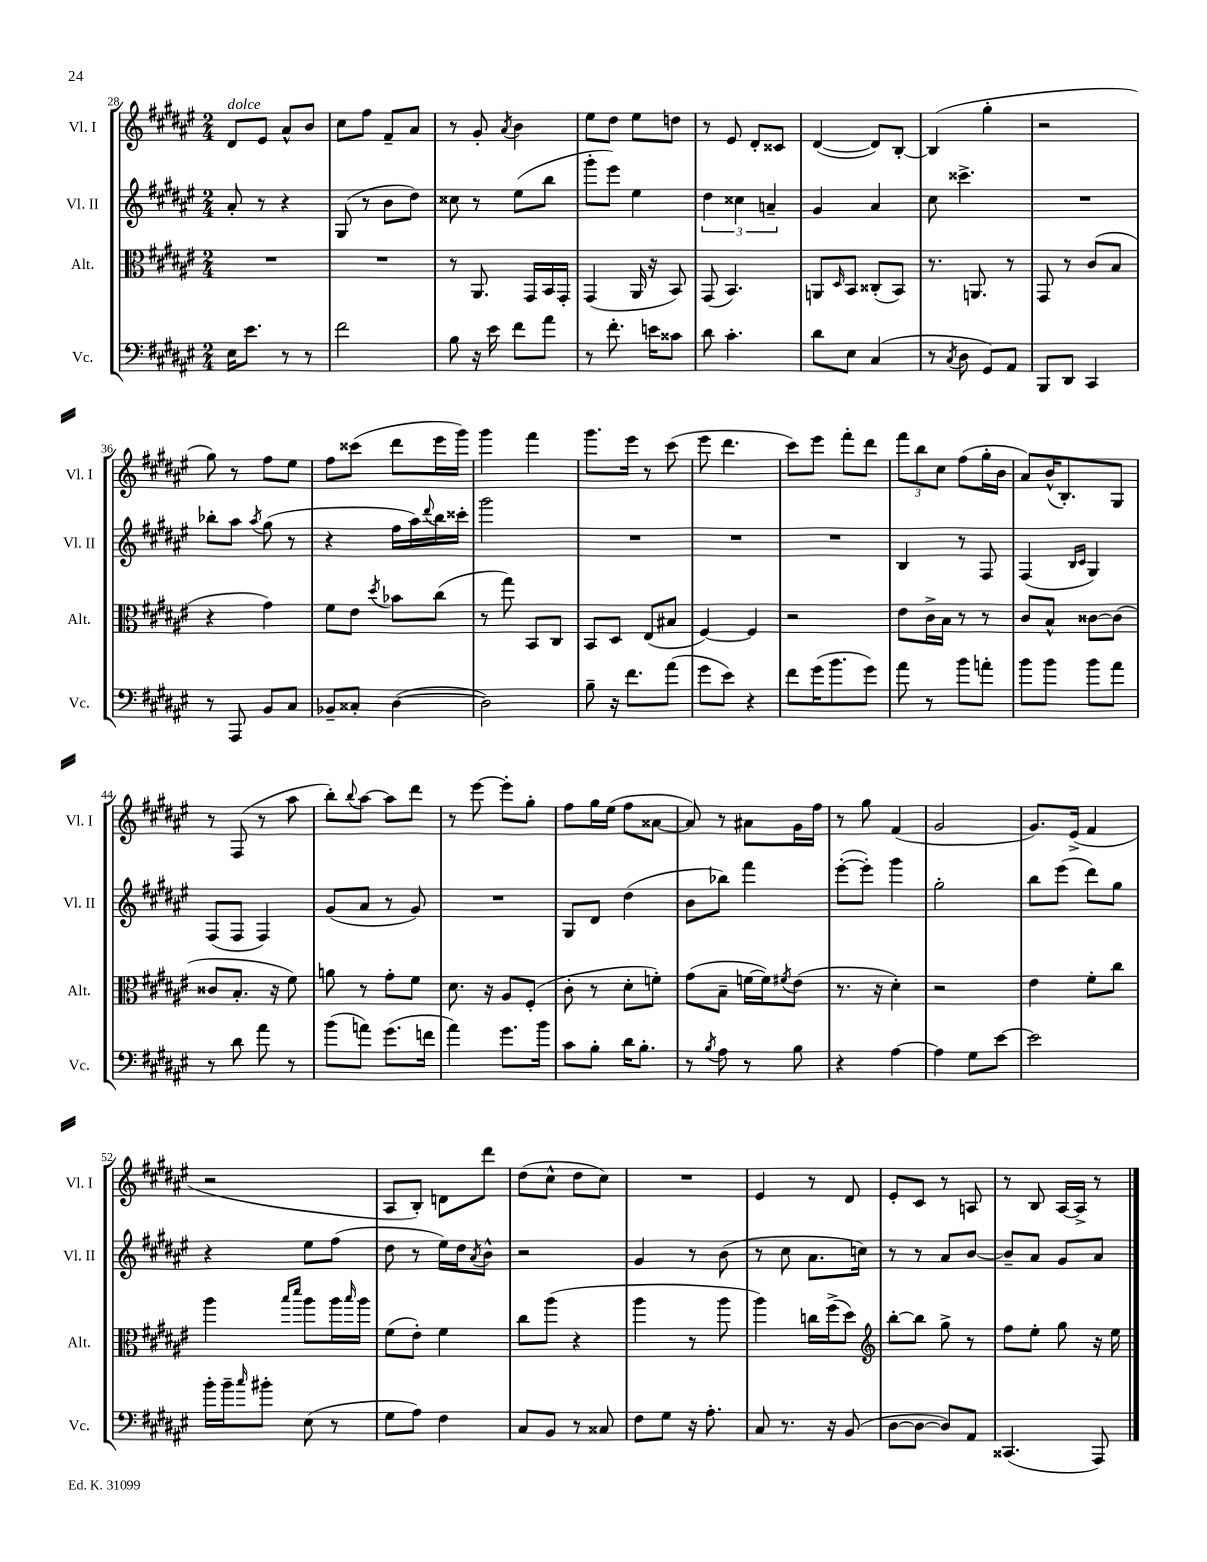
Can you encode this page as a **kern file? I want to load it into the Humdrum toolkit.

**kern	**kern	**kern	**kern
*part4	*part3	*part2	*part1
*staff4	*staff3	*staff2	*staff1
*I"Vc.	*I"Alt.	*I"Vl. II	*I"Vl. I
*I'Vc.	*I'Alt.	*I'Vl. II	*I'Vl. I
*clefF4	*clefC3	*clefG2	*clefG2
*k[f#c#g#d#a#e#]	*k[f#c#g#d#a#e#]	*k[f#c#g#d#a#e#]	*k[f#c#g#d#a#e#]
*M2/4	*M2/4	*M2/4	*M2/4
=28	=28	=28	=28
!	!	!	!LO:TX:a:i:t=dolce
16E#\KL	2r	8a#'/	8d#/L
8.e#\J	.	.	.
.	.	8r	8e#/J
8r	.	4r	8a#^^/L
8r	.	.	8b/J
=29	=29	=29	=29
2f#\	2r	(8G#/	8cc#\L
.	.	8r	8ff#\J
.	.	8b\L	8f#~/L
.	.	8dd#\J)	8a#/J
=30	=30	=30	=30
8B\	8r	8cc##X\	8r
16r	8.AA#/	8r	8g#'/
16e#\	.	.	.
.	.	.	8qa#/
8f#\L	.	(8ee#\L	4b\
.	16GG#/LL	.	.
8a#\J	16BB/	8bb\J	.
.	16GG#'/JJ	.	.
=31	=31	=31	=31
8r	(4GG#/	8ggg#'\L	8ee#\L
8.f#'\	.	8eee#\J)	8dd#\J
.	16AA#/	4ee#\	8ee#\L
16en\KL	16r	.	.
8c##X\J	8BB/)	.	8ddn\J
=32	=32	=32	=32
8d#\	(8GG#/	6dd#\	8r
4.c#'\	4.BB/)	.	8e#/
.	.	6cc##X\	.
.	.	.	8d#'/L
.	.	6an~/	.
.	.	.	8c##X/J
=33	=33	=33	=33
8d#\L	8AAn/L	4g#/	([4d#/
.	16qqD#/	.	.
8E#\J	8BB/J	.	.
(4C#/	(8C##X'/L	4a#/	8d#/L])
.	8BB/J)	.	[8B'/J
=34	=34	=34	=34
8r	8.r	8cc#\	(4B/]
8qC#/	.	.	.
8D#\	.	4.ccc##X^\	.
.	8.AAn/	.	.
8GG#/L)	.	.	4gg#'\
8AA#/J	8r	.	.
=35	=35	=35	=35
8BBB/L	8GG#/	2r	2r
8DD#/J	8r	.	.
4CC#/	(8c#/L	.	.
.	8B/J	.	.
!!LO:LB:g=z
=36	=36	=36	=36
8r	4r	8bb-X'\L	8gg#\)
8AAA#/	.	8aa#\J	8r
.	.	8qaa#/	.
8BB/L	4g#\)	(8gg#\	8ff#\L
8C#/J	.	8r	8ee#\J
=37	=37	=37	=37
8BB-X~/L	8f#\L	4r	8ff#\L
8C##X'/J	8e#\J	.	(8ccc##X\J
.	8qdd#/	.	.
([4D#\	8b-X\L	16ff#\LL	8ddd#\L
.	.	16aa#\)	.
.	.	8qqddd#/	.
.	(8cc#\J	16bb\	16eee#\L
.	.	16ccc##X'\JJ	16ggg#\JJ)
=38	=38	=38	=38
2D#\])	8r	2ggg#\	4ggg#\
.	8gg#\)	.	.
.	8BB/L	.	4fff#\
.	8C#/J	.	.
=39	=39	=39	=39
8B~\	8BB/L	2r	8.ggg#\L
16r	8D#/J	.	.
8.f#\L	.	.	16eee#\Jk
.	(8E#/L	.	8r
(8a#\J	8B#X/J	.	(8ccc#\
=40	=40	=40	=40
8g#\L	[4F#/)	2r	8eee#\
8e#\J)	.	.	4.ddd#\
4r	4F#/]	.	.
=41	=41	=41	=41
8f#\L	2r	2r	8ccc#\L)
(16g#\K	.	.	8eee#\J
8.b\	.	.	.
.	.	.	8fff#'\L
8g#\J)	.	.	8ddd#\J
=42	=42	=42	=42
8a#\	8e#\L	4B/	12fff#\L
.	.	.	12bb\
8r	16c#^\L	.	.
.	.	.	12cc#\J
.	16B\JJ	.	.
8b\L	8r	8r	(8ff#\L
8an'\J	8r	8F#/	16gg#'\L
.	.	.	16b\JJ
=43	=43	=43	=43
8b\L	8c#/L	(4F#/	8a#/L)
8b\J	8B^^/J	.	(16b^^/K
.	.	.	8.B'/)
.	.	16qqB/LL	.
.	.	16qqc#/JJ	.
8b\L	[8c##X\L	4G#/)	.
8a#\J	(8c##\J]	.	8G#/J
!!LO:LB:g=z
=44	=44	=44	=44
8r	8c##X/L	(8F#/L	8r
8d#\	8.B'/J	8F#/J	(8F#/
8a#\	.	4F#/)	8r
.	16r	.	.
8r	8f#\)	.	8aa#\
=45	=45	=45	=45
(8b\L	8an\	(8g#/L	8bb'\L)
.	.	.	8qqbb/
8an\J)	8r	8a#/J	[8aa#\J
(8.g#\L	8g#'\L	8r	8aa#\L]
.	8f#\J	8g#/)	8ddd#\J
16fn\Jk	.	.	.
=46	=46	=46	=46
4a#\)	8.d#\	2r	8r
.	.	.	[8eee#\
.	16r	.	.
8.g#\L	8A#/L	.	8eee#'\L]
.	(8F#'/J	.	8gg#'\J
16b\Jk	.	.	.
=47	=47	=47	=47
8c#\L	8c#'\	8G#/L	8ff#\L
8B'\J	8r	8d#/J	16gg#\L
.	.	.	(16ee#\JJ
16d#\KL	8d#'\L	(4dd#\	8ff#\L
8.B'\J	.	.	.
.	8fn'\J)	.	[8a##X\J
=48	=48	=48	=48
8r	(8g#\L	8b\L	8a##/])
8qB/	.	.	.
8A#\	8B~\J	8bb-X\J)	8r
8r	[16fn\LL	4fff#\	8a#X\L
.	16f\J])	.	.
.	8qf#X/	.	.
8B\	(8e#\J	.	16g#\L
.	.	.	16ff#\JJ
=49	=49	=49	=49
4r	8.r	([8eee#'\L	8r
.	.	8eee#'\J])	8gg#\
.	16r	.	.
[4A#\	4d#'\)	4ggg#\	(4f#/
=50	=50	=50	=50
4A#\]	2r	2gg#'\	2g#/
8G#\L	.	.	.
[8e#\J	.	.	.
=51	=51	=51	=51
2e#\]	4e#\	8bb\L	8.g#/L)
.	.	(8eee#\J	.
.	.	.	(16e#^/Jk
.	8f#'\L	8ddd#\L)	4f#/
.	8cc#\J	8gg#\J	.
!!LO:LB:g=z
=52	=52	=52	=52
16b'\LL	4aa#\	4r	2r
16b~\J	.	.	.
16qqcc#/	.	.	.
8b#X'\J	.	.	.
.	16qqbb/LL	.	.
.	16qqddd#/JJ	.	.
(8E#\	8aa#\L	8ee#\L	.
8r	16aa#\L	(8ff#\J	.
.	16qqbb/	.	.
.	16aa#\JJ	.	.
=53	=53	=53	=53
8G#\L	(8f#\L	8dd#\	8A#/L
8A#\J)	8e#'\J)	8r	8B'/J)
4F#\	4f#\	16ee#\LL)	8dn\L
.	.	16dd#\J	.
.	.	8qa#/	.
.	.	8b^^\J	8ddd#\J
=54	=54	=54	=54
8C#/L	8cc#\L	2r	(8dd#\L
8BB/J	(8aa#\J	.	8cc#^^\J
8r	4r	.	8dd#\L
8C##X/	.	.	8cc#\J)
=55	=55	=55	=55
8F#\L	4aa#\	4g#/	2r
8G#\J	.	.	.
16r	8r	8r	.
8.A#'\	.	.	.
.	8aa#\	(8b\	.
=56	=56	=56	=56
8C#/	4aa#\)	8r	4e#/
8.r	.	8cc#\	.
.	16ccn\LL	8.a#\L	8r
16r	(16ff#^\J	.	.
(8BB/	8dd#\J)	.	8d#/
.	.	16ccn\Jk)	.
=57	=57	=57	=57
*	*clefG2	*	*
[8D#\L	[8bb'\L	8r	8e#'/L
8D#\J_	8bb\J]	8r	8c#/J
8D#/L])	8gg#^\	8a#/L	8r
8AA#/J	8r	[8b/J	8An/
=58	=58	=58	=58
(4.CC##X/	8ff#\L	8b~/L]	8r
.	8ee#'\J	8a#/J	8B/
.	8gg#\	8g#/L	[16A#/LL
.	.	.	16A#^/JJ]
8AAA#/)	16r	8a#/J	8r
.	16ee#\	.	.
==	==	==	==
*-	*-	*-	*-
